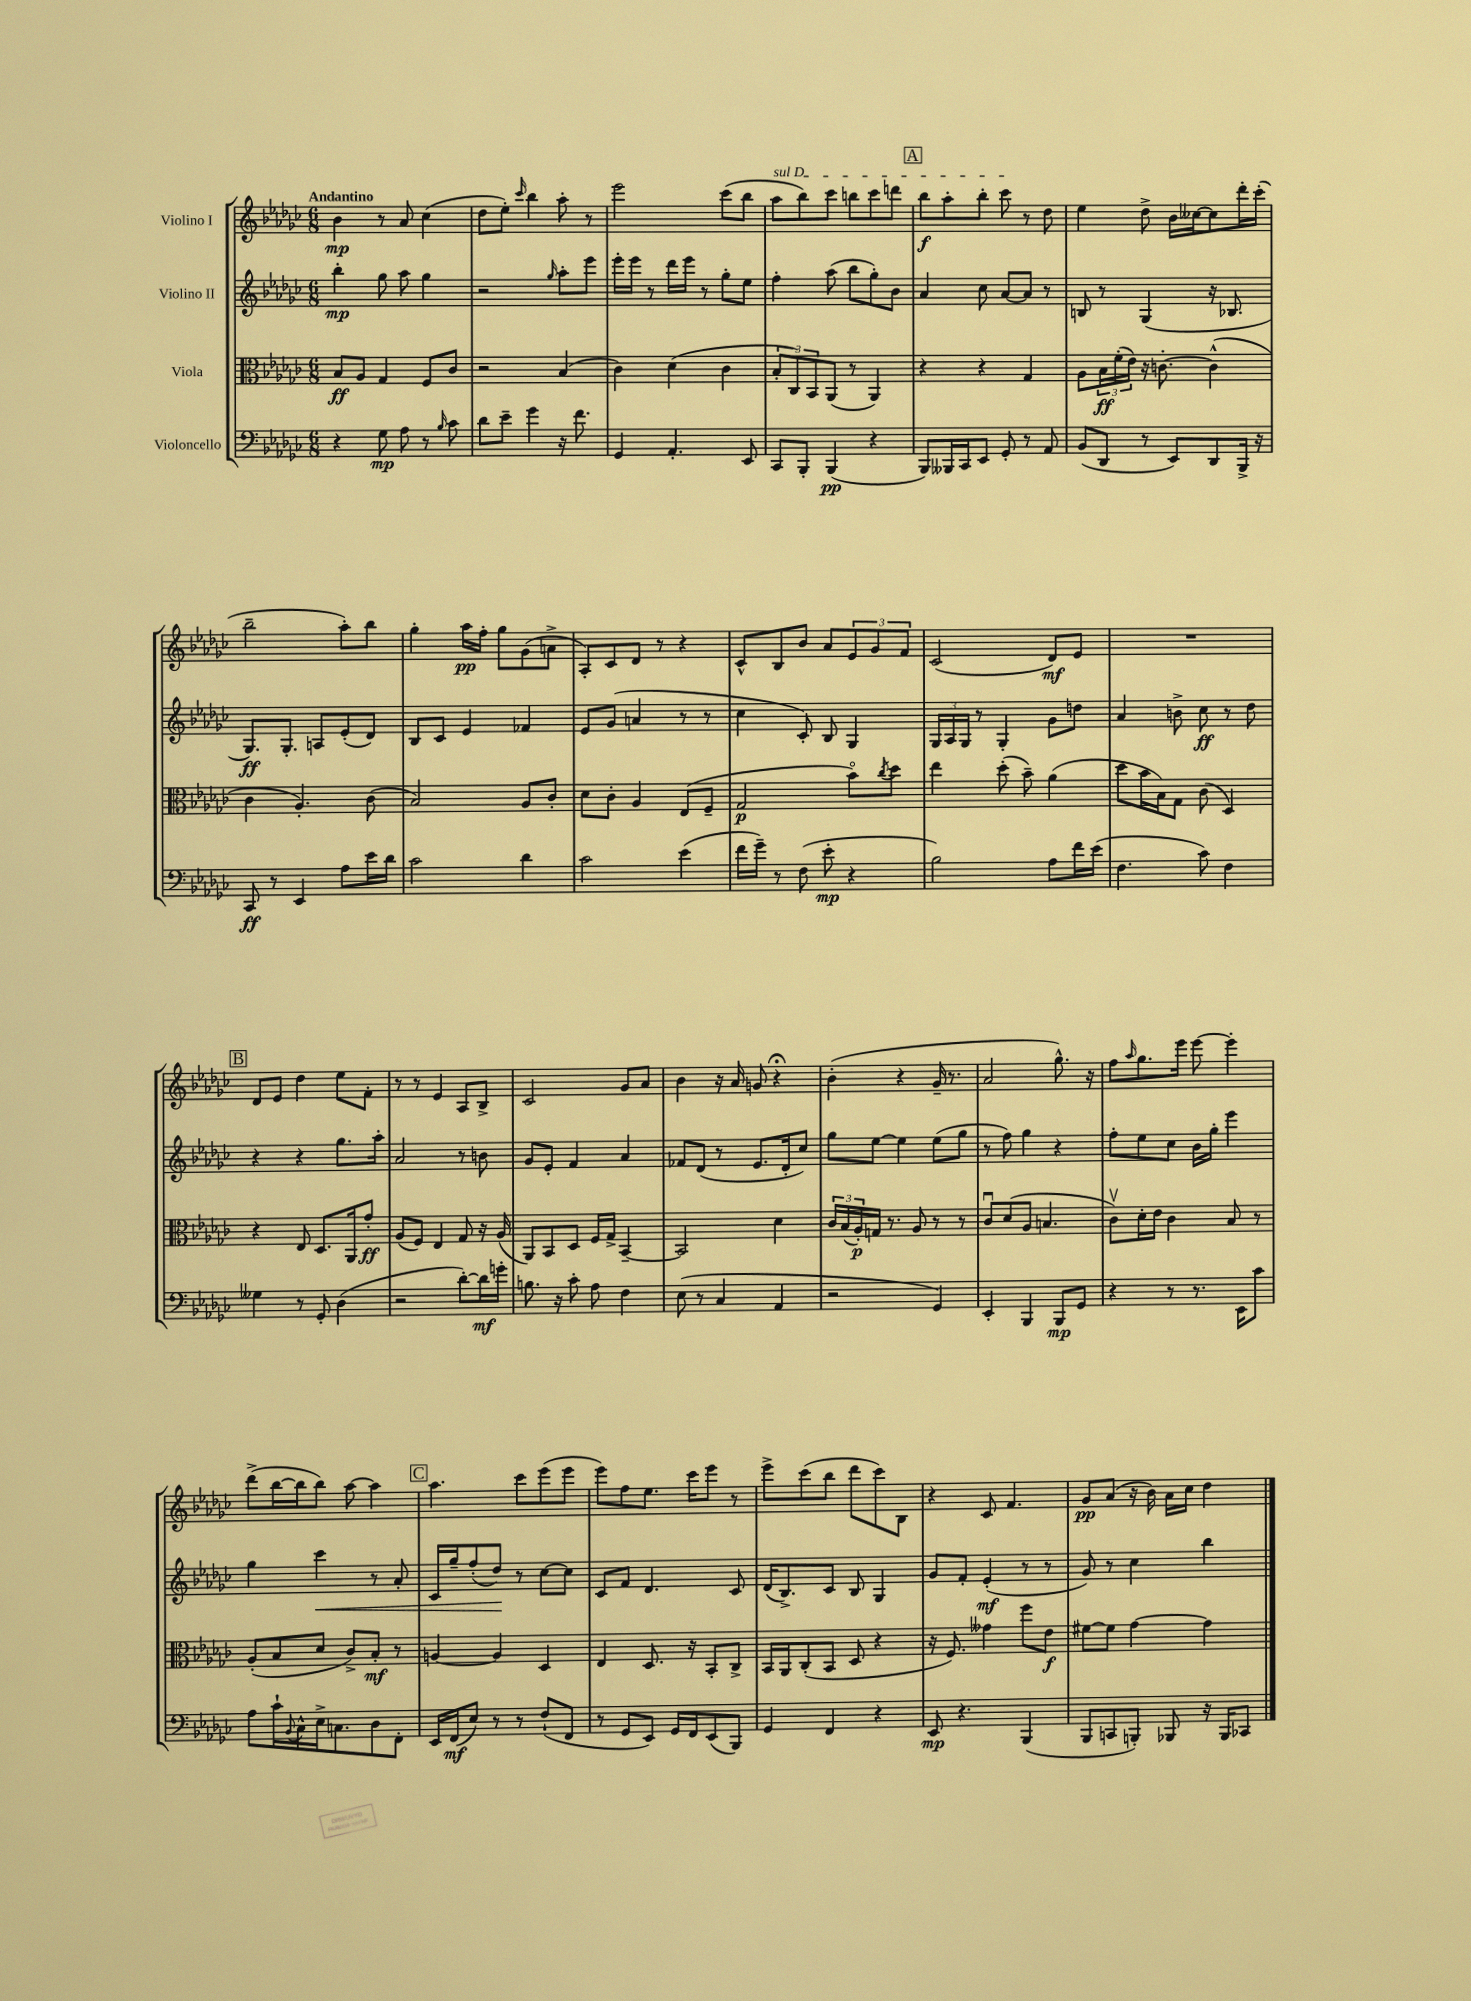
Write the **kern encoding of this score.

**kern	**kern	**kern	**kern
*staff4	*staff3	*staff2	*staff1
*clefF4	*clefC3	*clefG2	*clefG2
*k[b-e-a-d-g-c-]	*k[b-e-a-d-g-c-]	*k[b-e-a-d-g-c-]	*k[b-e-a-d-g-c-]
*M6/8	*M6/8	*M6/8	*M6/8
4r	8B-	4bb-'	4b-
.	8A-	.	.
8G-	4G-	8gg-	8r
8A-	.	8aa-	8a-
8r	8F	4gg-	(4cc-
16qqB-	.	.	.
8c-	8c-	.	.
=	=	=	=
8d-	2r	2r	8dd-
8e-~	.	.	8ee-')
.	.	.	16qqccc-
4g-	.	.	4bb-
.	.	16qqgg-	.
16r	(4B-	8aa-'	8aa-'
8.f	.	.	.
.	.	8eee-	8r
=	=	=	=
4GG-	4c-)	16eee-'	2eee-
.	.	16eee-	.
.	.	8r	.
4.AA-'	(4d-	16ddd-	.
.	.	16eee-	.
.	.	8r	.
.	4c-	8gg-'	(8ccc-
8EE-	.	8ee-	8bb-
=	=	=	=
8CC-	12B-'	4ff'	8aa-
.	12C-)	.	.
8BBB-'	.	.	8bb-)
.	12BB-	.	.
(4BBB-	(8AA-	(8aa-	8ccc-
.	8r	8bb-	8bb
4r	4AA-)	8gg-')	8ccc-
.	.	8b-	8ddd
=	=	=	=
8BBB-)	4r	4a-	8bb-
16BBB--	.	.	8aa-'
16CC-	.	.	.
8EE-	4r	8cc-	8bb-'
8GG-'	.	[8a-	8ccc-
8r	4G-	8a-]	8r
8AA-	.	8r	8dd-
=	=	=	=
(8BB-	8A-	8B	4ee-
8DD-	24B-	8r	.
.	(24f'	.	.
.	24e-)	.	.
8r	16r	(4G-	8dd-^
.	[8.c'	.	.
8EE-)	.	.	16b-
.	.	.	[16cc--
8DD-	(4c^^]	16r	8cc--]
.	.	8.B-	.
16BBB-^	.	.	16ddd-'
16r	.	.	(16ccc-'
=	=	=	=
8CC-	4c-	8.G-)	2bb-~
8r	.	.	.
.	.	8.G-'	.
4EE-	4.A-')	.	.
.	.	8A	.
8A-	.	(8e-'	8aa-')
16e-	(8c-	8d-)	8bb-
16d-	.	.	.
=	=	=	=
2c-	2B-)	8B-	4gg-'
.	.	8c-	.
.	.	4e-	16aa-
.	.	.	16ff'
.	.	.	8gg-
4d-	8A-	4f-	(8g-
.	8c-'	.	8a^
=	=	=	=
2c-	8d-	8e-	8A-')
.	8c-'	(8g-	8c-
.	4A-	4a	8d-
.	.	.	8r
(4e-	(8E-	8r	4r
.	8F~	8r	.
=	=	=	=
16f	2G-	4cc-	8c-^^
16g-~)	.	.	.
8r	.	.	8B-
(8F	.	8c-')	8b-
8e-'	.	8B-	8a-
4r	8b-o)	4G-	12e-
.	.	.	12g-
.	8qcc-	.	.
.	8dd-	.	.
.	.	.	12f
=	=	=	=
2B-)	4ee-	24G-	(2c-
.	.	24A-	.
.	.	24G-	.
.	.	8r	.
.	(8dd-'	4G-'	.
.	8b-~)	.	.
8A-	(4a-	8g-	8d-)
16f	.	8dd	8e-
(16e-	.	.	.
=	=	=	=
4.F	8dd-	4a-	2.r
.	16b-	.	.
.	16B-)	.	.
.	8G-	8b^	.
8c-)	(8c-	8cc-	.
4F	4D-)	8r	.
.	.	8dd-	.
=	=	=	=
4G--	4r	4r	8d-
.	.	.	8e-
8r	8E-	4r	4dd-
8GG-'	8.D-	.	.
(4D-	.	8.gg-	8ee-
.	16AA-	.	.
.	8g-'	.	8f'
.	.	16aa-'	.
=	=	=	=
2r	(8A-	2a-	8r
.	8F)	.	8r
.	4E-	.	4e-
[8d-')	8G-	8r	8A-
16d-]	16r	8b	8B-^
16g'	(16A-	.	.
=	=	=	=
8.B	8AA-)	8g-	2c-
.	8BB-	8e-'	.
16r	.	.	.
8c-'	8D-	4f	.
8A-	16F	.	.
.	16G-^	.	.
4F	[4BB-~	4a-	8g-
.	.	.	8a-
=	=	=	=
(8E-	2BB-]	8f-	4b-
8r	.	(8d-	.
4C-	.	8r	16r
.	.	.	16a-
.	.	8.e-	8g
4AA-	4d-	.	4r;
.	.	16d-'	.
.	.	8cc-)	.
=	=	=	=
2r	24c-	8gg-	(4b-'
.	(24B-	.	.
.	24A-')	.	.
.	16G	[8ee-	.
.	8.r	.	.
.	.	4ee-]	4r
.	8A-	.	.
4GG-)	8r	(8ee-	16g-~
.	.	.	8.r
.	8r	8gg-	.
=	=	=	=
4EE-'	8c-u	8r	2a-
.	(8d-	8ff)	.
4BBB-	8A-	4gg-	.
.	4.B	.	.
8BBB-	.	4r	8.gg-^^)
8GG-	.	.	.
.	.	.	16r
=	=	=	=
4r	8c-v)	8ff'	8ff
.	.	.	16qqaa-
.	16d-'	8ee-	8.gg-
.	16e-	.	.
8r	4c-	8cc-	.
.	.	.	16eee-
8.r	.	16b-	[8eee-
.	.	16gg-'	.
.	8B-	4eee-	4eee-']
16EE-	.	.	.
8c-	8r	.	.
=	=	=	=
8A-	(8A-'	4gg-	(8ddd-^
16c-`	8B-	.	[16bb-
8qqBB-	.	.	.
16C-^^	.	.	16bb-]
16E-^	8d-	4ccc-	8bb-)
8.C	.	.	.
.	8c-^)	.	[8aa-
8D-	8B-'	8r	4aa-]
8FF'	8r	8a-'	.
=	=	=	=
16EE-	[4A	16c-	4.aa-
(16FF	.	16gg-~	.
8E-)	.	(8ff'	.
8r	4A]	8dd-)	.
8r	.	8r	8ccc-
(8F`	4D-	[8cc-	(8eee-
8FF	.	8cc-]	8eee-
=	=	=	=
8r	4E-	8c-	8eee-)
8GG-	.	8f	8ff
8EE-)	8.D-	4.d-	8.ee-
16GG-	.	.	.
16FF	16r	.	16ccc-
(8EE-	8BB-'	.	8eee-
8BBB-)	8C-^	8c-	8r
=	=	=	=
4GG-	16BB-	(16d-	8eee-^
.	16AA-	8.B-^)	.
.	(8C-'	.	(8ccc-
4FF	8BB-	8c-	8bb-
.	8D-	8B-	8ddd-
4r	4r	4G-	8ccc-)
.	.	.	8B-
=	=	=	=
8EE-	16r	8g-	4r
.	8.F)	.	.
4.r	.	8f'	.
.	4g--	(4e-'	8c-
.	.	.	4.f
(4BBB-	8ff	8r	.
.	8e-	8r	.
=	=	=	=
8BBB-	[8f#	8g-)	8g-
8CC	8f#]	8r	(8a-
8BBB')	[4g-	4cc-	16r
.	.	.	16b-)
8BBB-	.	.	16a-
.	.	.	16cc-
16r	4g-]	4bb-	4dd-
16BBB-	.	.	.
8CC-	.	.	.
==	==	==	==
*-	*-	*-	*-
